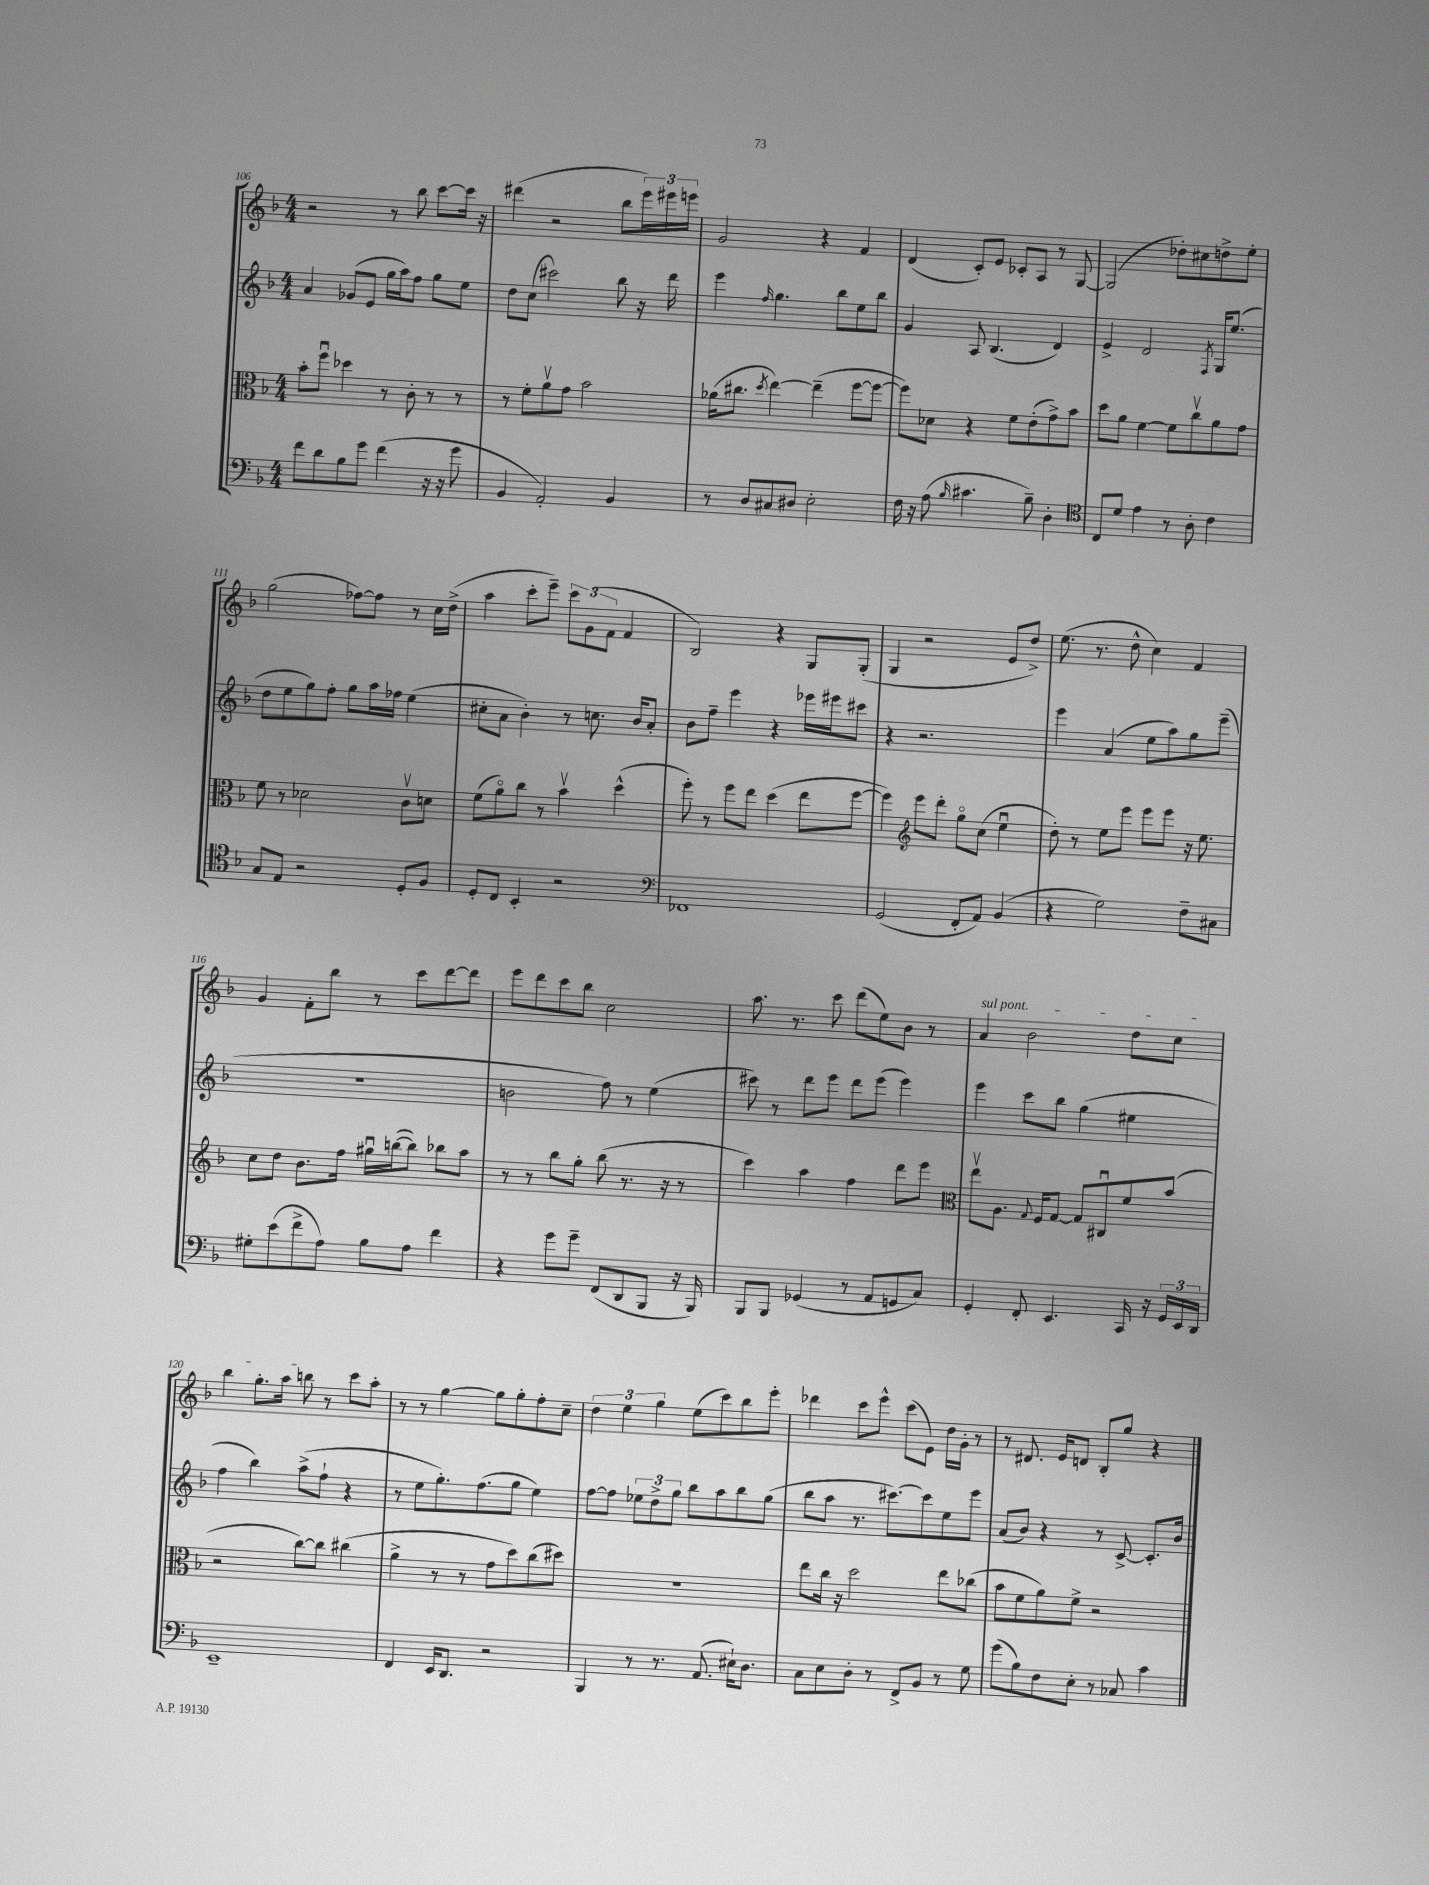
<<
\new StaffGroup <<
\new Staff = "s0" {
    \clef treble \key f \major \numericTimeSignature \time 4/4
    r2 r8 bes''8 c'''8~ c'''16 r16 |
    dis'''4( r2 bes''8 \tuplet 3/2 { e'''16) eis'''16 e'''16 } |
    g'2 r4 f'4 |
    d'4( c'8-.) e'8 ces'8-. a8 r8 g8~ |
    g2( des''8-.) cis''8 d''8-> e''8-. |
    g''2( fes''8~) fes''8 r8 c''16 d''16->( |
    a''4 c'''8-. e'''8--) \tuplet 3/2 { c'''8 g'8( f'8 } f'4 |
    bes2) r4 g8 g8-.( |
    g4 r2 e'8 d''8->) |
    e''8.( r8. d''8-^ c''4) f'4 |
    g'4 f'8-. bes''8 r8 c'''8 d'''8~ d'''8 |
    e'''8 d'''8 c'''8 bes''8 c''2 |
    a''8. r8. c'''8 d'''8( e''8) bes'8 r8 |
    \once \override TextSpanner.bound-details.left.text = \markup { \italic "sul pont." } a'4\startTextSpan bes'2 d''8 c''8 |
    bes''4 g''8.-. a''16 b''8\stopTextSpan r8 c'''8 a''8-. |
    r8 r8 g''4~ g''8 g''8-. f''8-. c''8-- |
    \tuplet 3/2 { d''4 e''4 g''4 } e''8( c'''8) bes''8 e'''8-. |
    des'''4 c'''8 e'''8-^ c'''8( e'8) d''16 g'16-. r8 |
    r8 dis'8. e'16 d'8 bes8-. g''8 r4 \bar "|." |
}
\new Staff = "s1" {
    \clef treble \key f \major \numericTimeSignature \time 4/4
    a'4 ges'8( e'8 g''16 a''16) f''8 g''8 e''8 |
    d''8 c''8( cis'''2) bes''8 r16 d'''16 |
    e'''4 \grace { f''16 } g''4. bes''8 e''8 bes''8 |
    g'4 a8 bes4.( d'4) |
    e'4-> d'2 \acciaccatura { f8 } g16 e''8.( |
    d''8 e''8 g''8) f''8-. g''8 a''16 fes''16 e''4( |
    cis''8-. a'8 bes'4-.) r8 c''8. bes'16 a'8-. |
    bes'8 f''8-- e'''4 r4 ees'''16 eis'''16 cis'''8 |
    r4 r2. |
    e'''4 a'4( e''8 a''8) g''8 e'''8--( |
    R1 |
    b'2 f''8) r8 e''4( |
    cis'''8) r8 d'''8 e'''8 d'''8 e'''8( e'''4) |
    e'''4 c'''8 bes''8 g''4( eis''4 |
    f''4 bes''4) a''8->( f''8-! r4 |
    r8 e''8 g''8.-.) f''8.( g''8 e''4) |
    f''8~ f''8 \tuplet 3/2 { ees''8 d''8-> g''8 } bes''8 a''8 bes''8 g''8( |
    bes''8 a''8 r8. cis'''8.~) cis'''8 e''8 e'''8 |
    a'8( bes'8) r4 r8 c'8~-> c'8.-. bes'16 \bar "|." |
}
\new Staff = "s2" {
    \clef alto \key f \major \numericTimeSignature \time 4/4
    bes'8-. f''8\downbow des''4 r8 c'8-. r8 r8 |
    r8 f'8-. a'8\upbow g'8 bes'2 |
    aes'16( cis''8. \acciaccatura { d''8 } e''4~) e''4--( f''8~ f''8~ |
    f''8) des'8 r4 f'8 e'8-.( g'8->) bes'8 |
    d''8 a'8 f'4~ f'8 c''8\upbow a'8 g'8 |
    f'8 r8 des'2 c'8\upbow d'8 |
    f'8( a'8\flageolet) c''8 r8 bes'4\upbow d''4-^( |
    f''8-.) r8 f''8 e''8 d''4( e''8 f''8~ |
    f''4) \clef treble e'''8 d'''8-. g''8\flageolet c''8( e''4\downbow |
    d''8-.) r8 e''8 e'''8 e'''8 e'''8 r16 e''8. |
    c''8 d''8 bes'8. f''16 gis''16\downbow b''16~( b''8) bes''8 a''8 |
    r8 r8 bes''8 g''8-. bes''8( r8. r16 r8 |
    c'''4) a''4 f''4 d'''8 e'''8 |
    \clef alto e''8\upbow a8. \appoggiatura { g8 } f16 g8~ g8 cis8\downbow f'8 bes'8( |
    r2 c''8~) c''8 cis''4( |
    a'4-> r8 r8 g'8 d''8) c''8( dis''8) |
    R1 |
    e''8 c''16 r16 d''2 e''8 ces''8( |
    bes'8 f'8 a'8) f'8-> r2 \bar "|." |
}
\new Staff = "s3" {
    \clef bass \key f \major \numericTimeSignature \time 4/4
    f'8 d'8 bes8 g'8 f'4( r16 r16 g'8 |
    bes,4 a,2-.) bes,4 |
    r8 d8 cis8 dis8 e2-. |
    f16 r16 a8( \grace { bes16 } cis'4. bes8--) d4-. |
    \clef tenor c8 d'8 e'4 r8 a8-. c'4 |
    g8 e8 r2 d8-. f8 |
    d8-. c8 bes,4-. r2 |
    \clef bass fes,1 |
    g,2( f,8-. a,8) bes,4( |
    r4 g2) f8-- cis8 |
    gis8-. e'8( f'8-> a8) bes8 a8 f'4 |
    r4 g'8 g'8-- f,8( d,8 bes,,8 r16 bes,,16) |
    bes,,8 bes,,8 ges,4( r8 a,8 g,8 c8) |
    g,4-. f,8-. e,4. c,16 r16 \tuplet 3/2 { g,16 e,16 d,16 } |
    e,1-- |
    f,4 e,16 d,8. r2 |
    bes,,4 r8 r8. a,8.( eis16-!) d8. |
    c8 e8 d8-. r8 f,8-> bes,8 r8 g8 |
    g'8( bes8) f8 e8-. r8 ces8 c'4 \bar "|." |
}
>>
>>
\layout { \context { \Score currentBarNumber = #106 } }
